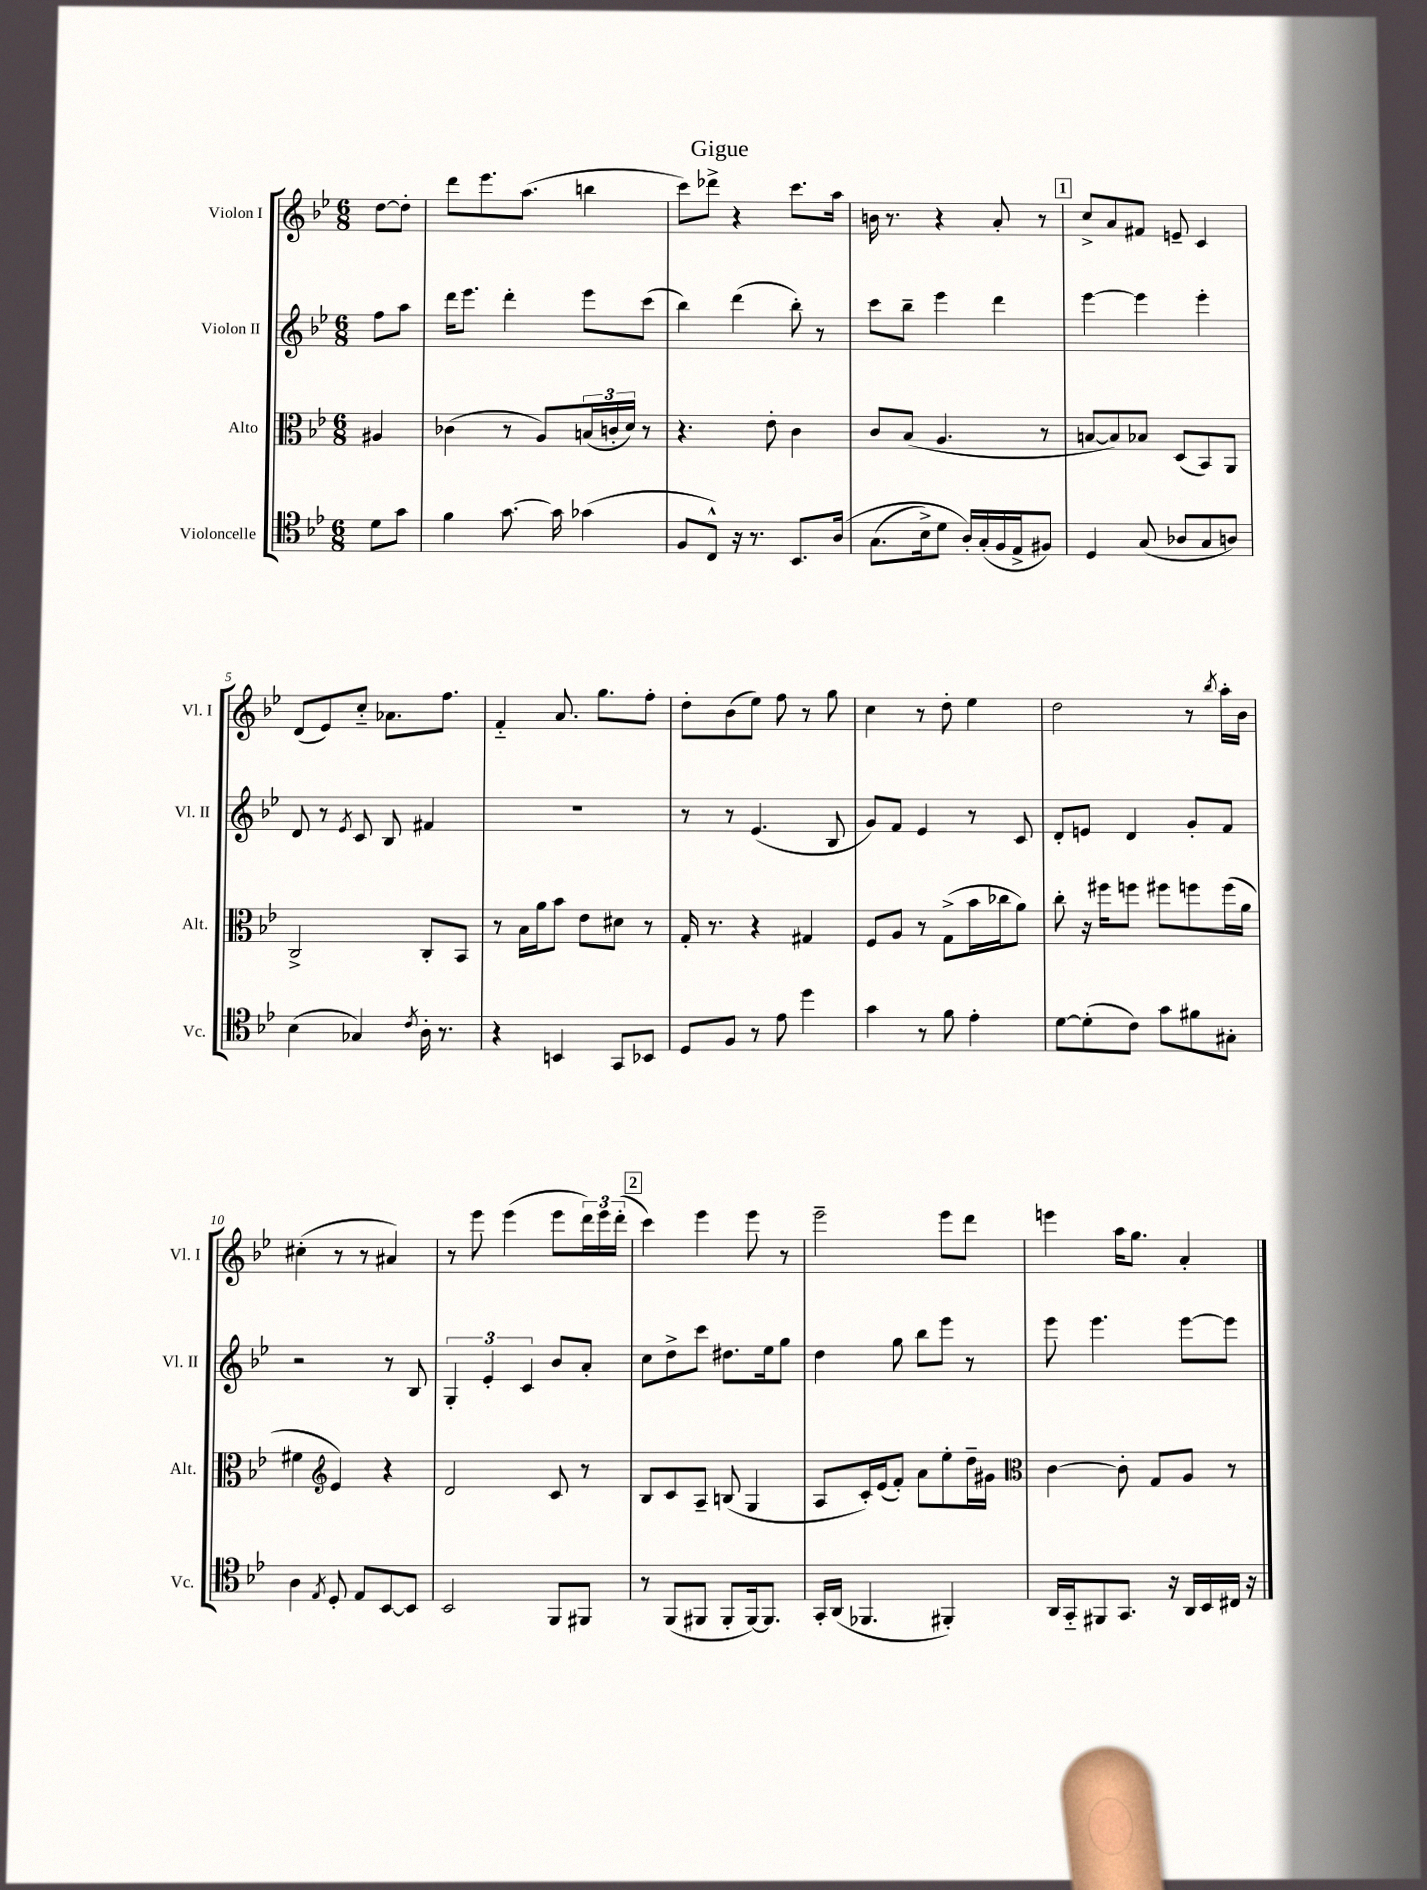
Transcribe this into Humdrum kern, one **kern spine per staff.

**kern	**kern	**kern	**kern
*part4	*part3	*part2	*part1
*staff4	*staff3	*staff2	*staff1
*I"Violoncelle	*I"Alto	*I"Violon II	*I"Violon I
*I'Vc.	*I'Alt.	*I'Vl. II	*I'Vl. I
*clefC4	*clefC3	*clefG2	*clefG2
*k[b-e-]	*k[b-e-]	*k[b-e-]	*k[b-e-]
*M6/8	*M6/8	*M6/8	*M6/8
=	=	=	=
8d\L	4A#X/	8ff\L	[8dd\L
8g\J	.	8aa\J	8dd'\J]
=1	=1	=1	=1
4f\	(4c-X\	16ddd\KL	8ddd\L
.	.	8.eee-\J	.
.	.	.	8.eee-\
[8.g\	8r	4ddd'\	.
.	.	.	(8.aa\J
.	8A/L)	.	.
16g\]	.	.	.
(4g-X\	(24Bn/L	8eee-\L	4bbn\
.	24cn'/	.	.
.	24d/JJ)	.	.
.	8r	(8ccc\J	.
=2	=2	=2	=2
8F/L	4.r	4bb-\)	8ccc\L)
8C^^/J)	.	.	8ddd-X^\J
16r	.	(4ddd\	4r
8.r	.	.	.
.	8e-'\	.	.
8.BB-/L	4c\	8bb-'\)	8.ccc\L
.	.	8r	.
(16A/Jk	.	.	16aa\Jk
=3	=3	=3	=3
(8.G\L	8c/L	8ccc\L	16bn\
.	.	.	8.r
.	(8B-/J	8bb-~\J	.
16B-^\k)	.	.	.
8d\J	4.A/	4eee-\	4r
16A'/LL)	.	.	.
(16G'/	.	.	.
16F/	.	4ddd\	8a'/
16E-^/J	.	.	.
8F#X/J)	8r	.	8r
!!LO:REH:place=s1:t=1
=4	=4	=4	=4
4D/	[8Bn/L	[4eee-\	8cc^/L
.	8B/])	.	8a/
(8G/	8B-X/J	4eee-\]	8f#X/J
8A-X/L	(8D/L	.	8en~/
8G/	8BB-/)	4eee-'\	4c/
8An/J)	8AA/J	.	.
!!LO:LB:g=z
=5	=5	=5	=5
(4B-\	2C^/	8d/	(8d/L
.	.	8r	8e-/)
.	.	8qe-/	.
4G-X/)	.	8c/	8cc/J
.	.	8B-/	8.a-X\L
8qc/	.	.	.
16A'\	8C'/L	4f#X/	.
8.r	.	.	8.ff\J
.	8BB-/J	.	.
=6	=6	=6	=6
4r	8r	2.r	4f/
.	16B-\LL	.	.
.	16a\J	.	.
4BBn/	8b-\J	.	8.a/
.	8e-\L	.	.
.	.	.	8.gg\L
8GG/L	8d#X\J	.	.
8BB-X/J	8r	.	8ff'\J
=7	=7	=7	=7
8D/L	16G'/	8r	8dd'\L
.	8.r	.	.
8F/J	.	8r	(8b-\
8r	4r	(4.e-/	8ee-\J)
8e-\	.	.	8ff\
4dd\	4G#X/	.	8r
.	.	8B-/	8gg\
=8	=8	=8	=8
4g\	8F/L	8g/L)	4cc\
.	8A/J	8f/J	.
8r	8r	4e-/	8r
8f\	(8G^\L	.	8dd'\
4e-'\	16b-\L	8r	4ee-\
.	16cc-X\J	.	.
.	8a\J)	8c/	.
=9	=9	=9	=9
[8d\L	8cc'\	8d'/L	2dd\
(8d'\]	16r	8en/J	.
.	16ff#X\KL	.	.
8c\J)	8ffn\J	4d/	.
8g\L	8ff#X\L	.	.
8f#X\	8ffn\	8g'/L	8r
.	.	.	8qbb-/
8G#X'\J	(16ff\L	8f/J	16aa'\LL
.	16a\JJ	.	16b-\JJ
!!LO:LB:g=z
=10	=10	=10	=10
4A\	4f#X\	2r	(4cc#X'\
8qE-/	.	.	.
*	*clefG2	*	*
8D'/	4e-/)	.	8r
8E-/L	.	.	8r
[8BB-/	4r	8r	4a#X/)
8BB-/J]	.	8B-/	.
=11	=11	=11	=11
2BB-/	2d/	6G'/	8r
.	.	.	8eee-\
.	.	6e-'/	.
.	.	.	(4eee-\
.	.	6c/	.
8FF/L	8c/	8b-/L	8eee-\L
8FF#X/J	8r	8a'/J	24ddd\L)
.	.	.	24eee-\
.	.	.	(24ddd'\JJ
!!LO:REH:place=s1:t=2
=12	=12	=12	=12
8r	8B-/L	8cc\L	4ccc\)
(8FF/L	8c/	8dd^\	.
8FF#X/J	8A~/J	8ccc\J	4eee-\
8FF#'/L	(8Bn/	8.dd#X\L	.
[16FF#/k)	4G/	.	8eee-\
8.FF#/J]	.	16ee-\k	.
.	.	8gg\J	8r
=13	=13	=13	=13
16GG'/LL	8A/L	4dd\	2eee-~\
(16AA/JJ	.	.	.
4.FF-X/	16c'/L)	.	.
.	(16e-/J	.	.
.	8f'/J)	8gg\	.
.	8a\L	8bb-\L	.
4FF#X'/)	8ee-'\	8eee-\J	8eee-\L
.	16dd~\L	8r	8ddd\J
.	16g#X\JJ	.	.
=14	=14	=14	=14
*	*clefC3	*	*
16AA/LL	[4c\	8eee-\	4eeen\
16GG/J	.	.	.
8FF#X/	.	4.eee-\	.
8.GG/J	8c'\]	.	16aa\KL
.	.	.	8.gg\J
.	8G/L	.	.
16r	.	.	.
16AA/LL	8A/J	[8eee-\L	4a'/
16BB-/	.	.	.
16C#X/JJ	8r	8eee-\J]	.
16r	.	.	.
==	==	==	==
*-	*-	*-	*-
